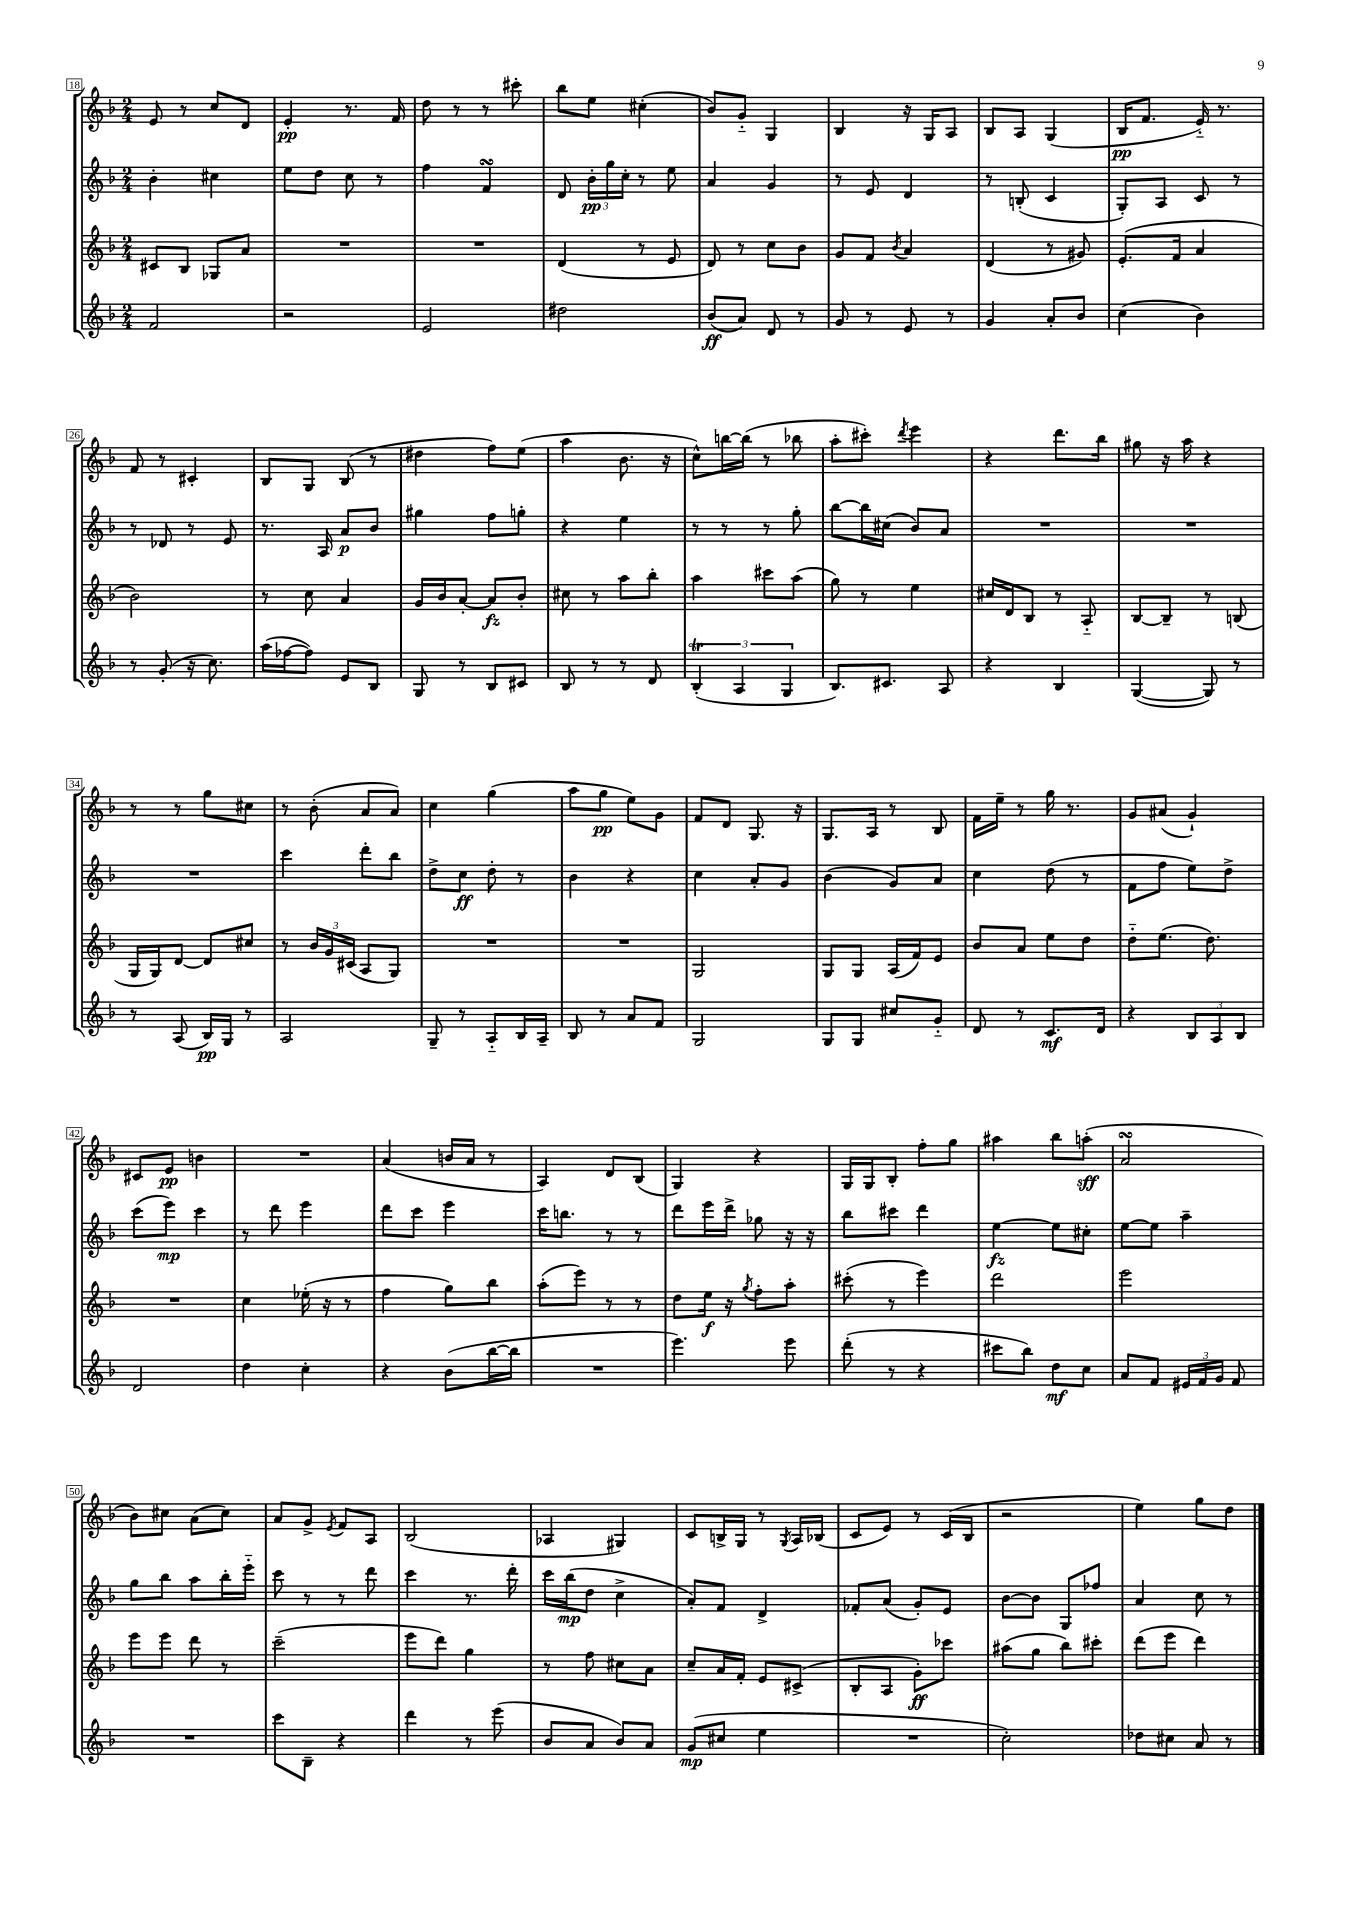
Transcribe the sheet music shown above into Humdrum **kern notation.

**kern	**dynam	**kern	**dynam	**kern	**dynam	**kern	**dynam
*part4	*part4	*part3	*part3	*part2	*part2	*part1	*part1
*staff4	*staff4	*staff3	*staff3	*staff2	*staff2	*staff1	*staff1
*clefG2	*	*clefG2	*	*clefG2	*	*clefG2	*
*k[b-]	*	*k[b-]	*	*k[b-]	*	*k[b-]	*
*M2/4	*	*M2/4	*	*M2/4	*	*M2/4	*
=18	=18	=18	=18	=18	=18	=18	=18
2f/	.	8c#X/L	.	4b-'\	.	8e/	.
.	.	8B-/J	.	.	.	8r	.
.	.	8G-X/L	.	4cc#X\	.	8cc/L	.
.	.	8a/J	.	.	.	8d/J	.
=19	=19	=19	=19	=19	=19	=19	=19
2r	.	2r	.	8ee\L	.	4e'/	pp
.	.	.	.	8dd\J	.	.	.
.	.	.	.	8cc\	.	8.r	.
.	.	.	.	8r	.	.	.
.	.	.	.	.	.	16f/	.
=20	=20	=20	=20	=20	=20	=20	=20
2e/	.	2r	.	4ff\	.	8dd\	.
.	.	.	.	.	.	8r	.
.	.	.	.	4fsSSs/	.	8r	.
.	.	.	.	.	.	8ccc#X'\	.
=21	=21	=21	=21	=21	=21	=21	=21
2dd#X\	.	(4d/	.	8d/	.	8bb-\L	.
.	.	.	.	24b-'\LL	pp	8ee\J	.
.	.	.	.	24gg\	.	.	.
.	.	.	.	24cc'\JJ	.	.	.
.	.	8r	.	8r	.	(4cc#X'\	.
.	.	8e/	.	8ee\	.	.	.
=22	=22	=22	=22	=22	=22	=22	=22
(8b-/L	ff	8d/)	.	4a/	.	8b-/L)	.
8a/J)	.	8r	.	.	.	8g/J	.
8d/	.	8cc\L	.	4g/	.	4G/	.
8r	.	8b-\J	.	.	.	.	.
=23	=23	=23	=23	=23	=23	=23	=23
8g/	.	8g/L	.	8r	.	4B-/	.
8r	.	8f/J	.	8e/	.	.	.
.	.	8qb-/	.	.	.	.	.
8e/	.	4a/	.	4d/	.	16r	.
.	.	.	.	.	.	16G/KL	.
8r	.	.	.	.	.	8A/J	.
=24	=24	=24	=24	=24	=24	=24	=24
4g/	.	(4d/	.	8r	.	8B-/L	.
.	.	.	.	(8Bn'/	.	8A/J	.
8a'/L	.	8r	.	4c/	.	(4G/	.
8b-/J	.	8g#X/)	.	.	.	.	.
=25	=25	=25	=25	=25	=25	=25	=25
(4cc\	.	(8.e'/L	.	8G'/L)	.	16B-/KL	pp
.	.	.	.	.	.	8.f/J	.
.	.	.	.	8A/J	.	.	.
.	.	16f/Jk	.	.	.	.	.
4b-\)	.	4a/	.	8c/	.	16e/)	.
.	.	.	.	.	.	8.r	.
.	.	.	.	8r	.	.	.
!!LO:LB:g=z
=26	=26	=26	=26	=26	=26	=26	=26
8r	.	2b-\)	.	8r	.	8f/	.
(8g'/	.	.	.	8d-X/	.	8r	.
16r	.	.	.	8r	.	4c#X'/	.
8.cc\)	.	.	.	.	.	.	.
.	.	.	.	8e/	.	.	.
=27	=27	=27	=27	=27	=27	=27	=27
(16aa\LL	.	8r	.	8.r	.	8B-/L	.
[16ff-X\J	.	.	.	.	.	.	.
8ff-\J])	.	8cc\	.	.	.	8G/J	.
.	.	.	.	16A/	.	.	.
8e/L	.	4a/	.	8a/L	p	(8B-/	.
8B-/J	.	.	.	8b-/J	.	8r	.
=28	=28	=28	=28	=28	=28	=28	=28
8G/	.	16g/LL	.	4gg#X\	.	4dd#X\	.
.	.	16b-/J	.	.	.	.	.
8r	.	[8a'/J	.	.	.	.	.
8B-/L	.	8a/L]	fz	8ff\L	.	8ff\L)	.
8c#X/J	.	8b-'/J	.	8ggn'\J	.	(8ee\J	.
=29	=29	=29	=29	=29	=29	=29	=29
8B-/	.	8cc#X\	.	4r	.	4aa\	.
8r	.	8r	.	.	.	.	.
8r	.	8aa\L	.	4ee\	.	8.b-\	.
8d/	.	8bb-'\J	.	.	.	.	.
.	.	.	.	.	.	16r	.
=30	=30	=30	=30	=30	=30	=30	=30
(6B-T'/	.	4aa\	.	8r	.	8cc^^\L)	.
.	.	.	.	8r	.	[16bbn\L	.
6A/	.	.	.	.	.	.	.
.	.	.	.	.	.	(16bb\JJ]	.
.	.	8ccc#X\L	.	8r	.	8r	.
6G/	.	.	.	.	.	.	.
.	.	(8aa\J	.	8gg'\	.	8bb-X\	.
=31	=31	=31	=31	=31	=31	=31	=31
8.B-/L)	.	8gg\)	.	[8bb-\L	.	8aa'\L	.
.	.	8r	.	16bb-\L]	.	8ccc#X'\J)	.
8.c#X/J	.	.	.	(16cc#X\JJ	.	.	.
.	.	.	.	.	.	8qddd/	.
.	.	4ee\	.	8b-/L)	.	4eee\	.
8A/	.	.	.	8a/J	.	.	.
=32	=32	=32	=32	=32	=32	=32	=32
4r	.	16cc#X/LL	.	2r	.	4r	.
.	.	16d/J	.	.	.	.	.
.	.	8B-/J	.	.	.	.	.
4B-/	.	8r	.	.	.	8.ddd\L	.
.	.	8A/	.	.	.	.	.
.	.	.	.	.	.	16bb-\Jk	.
=33	=33	=33	=33	=33	=33	=33	=33
([4G/	.	[8B-/L	.	2r	.	8gg#X\	.
.	.	8B-~/J]	.	.	.	16r	.
.	.	.	.	.	.	16aa\	.
8G/])	.	8r	.	.	.	4r	.
8r	.	(8Bn/	.	.	.	.	.
!!LO:LB:g=z
=34	=34	=34	=34	=34	=34	=34	=34
8r	.	16G/LL	.	2r	.	8r	.
.	.	16G/J)	.	.	.	.	.
(8A/	.	[8d/J	.	.	.	8r	.
16B-/LL)	pp	8d/L]	.	.	.	8gg\L	.
16G/JJ	.	.	.	.	.	.	.
8r	.	8cc#X/J	.	.	.	8cc#X\J	.
=35	=35	=35	=35	=35	=35	=35	=35
2A/	.	8r	.	4ccc\	.	8r	.
.	.	24b-/LL	.	.	.	(8b-'\	.
.	.	24g/	.	.	.	.	.
.	.	(24c#X/JJ	.	.	.	.	.
.	.	8A/L	.	8ddd'\L	.	8a/L	.
.	.	8G/J)	.	8bb-\J	.	8a/J)	.
=36	=36	=36	=36	=36	=36	=36	=36
8G~/	.	2r	.	8dd^\L	.	4cc\	.
8r	.	.	.	8cc\J	ff	.	.
8A/L	.	.	.	8dd'\	.	(4gg\	.
16B-/L	.	.	.	8r	.	.	.
16A~/JJ	.	.	.	.	.	.	.
=37	=37	=37	=37	=37	=37	=37	=37
8B-/	.	2r	.	4b-\	.	8aa\L	.
8r	.	.	.	.	.	8gg\J	pp
8a/L	.	.	.	4r	.	8ee\L)	.
8f/J	.	.	.	.	.	8g\J	.
=38	=38	=38	=38	=38	=38	=38	=38
2G/	.	2G/	.	4cc\	.	8f/L	.
.	.	.	.	.	.	8d/J	.
.	.	.	.	8a'/L	.	8.G/	.
.	.	.	.	8g/J	.	.	.
.	.	.	.	.	.	16r	.
=39	=39	=39	=39	=39	=39	=39	=39
8G/L	.	8G/L	.	(4b-\	.	8.G/L	.
8G/J	.	8G/J	.	.	.	.	.
.	.	.	.	.	.	16A/Jk	.
8cc#X/L	.	(16A/LL	.	8g/L)	.	8r	.
.	.	16f/J)	.	.	.	.	.
8g/J	.	8e/J	.	8a/J	.	8B-/	.
=40	=40	=40	=40	=40	=40	=40	=40
8d/	.	8b-/L	.	4cc\	.	16f\LL	.
.	.	.	.	.	.	16ee~\JJ	.
8r	.	8a/J	.	.	.	8r	.
8.c/L	mf	8ee\L	.	(8dd\	.	16gg\	.
.	.	.	.	.	.	8.r	.
.	.	8dd\J	.	8r	.	.	.
16d/Jk	.	.	.	.	.	.	.
=41	=41	=41	=41	=41	=41	=41	=41
4r	.	8dd\L	.	8f\L	.	8g/L	.
.	.	(8.ee\J	.	8ff\J	.	(8a#X/J	.
12B-/L	.	.	.	8ee\L)	.	4g`/)	.
.	.	8.dd\)	.	.	.	.	.
12A/	.	.	.	.	.	.	.
.	.	.	.	8dd^\J	.	.	.
12B-/J	.	.	.	.	.	.	.
!!LO:LB:g=z
=42	=42	=42	=42	=42	=42	=42	=42
2d/	.	2r	.	(8ccc\L	.	8c#X/L	.
.	.	.	.	8eee\J)	mp	8e/J	pp
.	.	.	.	4ccc\	.	4bn\	.
=43	=43	=43	=43	=43	=43	=43	=43
4dd\	.	4cc\	.	8r	.	2r	.
.	.	.	.	8ddd\	.	.	.
4cc'\	.	(16ee-X'\	.	4eee\	.	.	.
.	.	16r	.	.	.	.	.
.	.	8r	.	.	.	.	.
=44	=44	=44	=44	=44	=44	=44	=44
4r	.	4ff\	.	8ddd\L	.	(4a/	.
.	.	.	.	8ccc\J	.	.	.
(8b-\L	.	8gg\L)	.	4eee\	.	16bn/LL	.
.	.	.	.	.	.	16a/JJ	.
[16bb-\L	.	8bb-\J	.	.	.	8r	.
16bb-\JJ]	.	.	.	.	.	.	.
=45	=45	=45	=45	=45	=45	=45	=45
2r	.	(8aa'\L	.	16ccc\KL	.	4A/)	.
.	.	.	.	8.bbn\J	.	.	.
.	.	8eee\J)	.	.	.	.	.
.	.	8r	.	8r	.	8d/L	.
.	.	8r	.	8r	.	(8B-/J	.
=46	=46	=46	=46	=46	=46	=46	=46
4.eee\)	.	8dd\L	.	8ddd\L	.	4G/)	.
.	.	16ee\Jk	f	16eee\L	.	.	.
.	.	16r	.	16ddd^\JJ	.	.	.
.	.	8qgg/	.	.	.	.	.
.	.	8ff'\L	.	8gg-X\	.	4r	.
8eee\	.	8aa'\J	.	16r	.	.	.
.	.	.	.	16r	.	.	.
=47	=47	=47	=47	=47	=47	=47	=47
(8ddd'\	.	(8ccc#X'\	.	8bb-\L	.	16G/LL	.
.	.	.	.	.	.	16G/J	.
8r	.	8r	.	8ccc#X\J	.	8B-'/J	.
4r	.	4eee\)	.	4ddd\	.	8ff'\L	.
.	.	.	.	.	.	8gg\J	.
=48	=48	=48	=48	=48	=48	=48	=48
8ccc#X\L	.	2ddd\	.	[4ee\	fz	4aa#X\	.
8bb-\J)	.	.	.	.	.	.	.
8dd\L	mf	.	.	8ee\L]	.	8bb-\L	.
8cc\J	.	.	.	8cc#X'\J	.	(8aan'\J	sff
=49	=49	=49	=49	=49	=49	=49	=49
8a/L	.	2eee\	.	[8ee\L	.	2asSsS/	.
8f/J	.	.	.	8ee\J]	.	.	.
24e#X/LL	.	.	.	4aa~\	.	.	.
24f/	.	.	.	.	.	.	.
24g/JJ	.	.	.	.	.	.	.
8f/	.	.	.	.	.	.	.
!!LO:LB:g=z
=50	=50	=50	=50	=50	=50	=50	=50
2r	.	8eee\L	.	8gg\L	.	8b-\L)	.
.	.	8eee\J	.	8bb-\J	.	8cc#X\J	.
.	.	8ddd\	.	8aa\L	.	(8a\L	.
.	.	8r	.	16bb-'\L	.	8cc#\J)	.
.	.	.	.	16eee\JJ	.	.	.
=51	=51	=51	=51	=51	=51	=51	=51
8ccc\L	.	(2ccc~\	.	8ccc\	.	8a/L	.
8B-~\J	.	.	.	8r	.	8g^/J	.
.	.	.	.	.	.	8qe/	.
4r	.	.	.	8r	.	8f/L	.
.	.	.	.	8ddd\	.	8A/J	.
=52	=52	=52	=52	=52	=52	=52	=52
4ddd\	.	8eee\L	.	4ccc\	.	(2B-/	.
.	.	8ddd\J)	.	.	.	.	.
8r	.	4gg\	.	8.r	.	.	.
(8eee\	.	.	.	.	.	.	.
.	.	.	.	16ddd'\	.	.	.
=53	=53	=53	=53	=53	=53	=53	=53
8b-/L	.	8r	.	16ccc\LL	.	4A-X/	.
.	.	.	.	(16bb-\J	mp	.	.
8a/J	.	8ff\	.	8dd\J	.	.	.
8b-/L)	.	8cc#X\L	.	4cc^\	.	4G#X/)	.
8a/J	.	8a\J	.	.	.	.	.
=54	=54	=54	=54	=54	=54	=54	=54
(8g/L	mp	8cc~/L	.	8a'/L)	.	8c/L	.
8cc#X/J	.	16a/L	.	8f/J	.	16Bn^/L	.
.	.	16f'/JJ	.	.	.	16G/JJ	.
4ee\	.	8e/L	.	4d^/	.	8r	.
.	.	.	.	.	.	8qG/	.
.	.	(8c#X^/J	.	.	.	16A/LL	.
.	.	.	.	.	.	(16B-X/JJ	.
=55	=55	=55	=55	=55	=55	=55	=55
2r	.	8B-'/L	.	8f-X'/L	.	8c/L	.
.	.	8A/J	.	(8a/J	.	8e/J)	.
.	.	8g'\L)	ff	8g'/L)	.	8r	.
.	.	8ccc-X\J	.	8e/J	.	(16c/LL	.
.	.	.	.	.	.	16B-/JJ	.
=56	=56	=56	=56	=56	=56	=56	=56
2cc'\)	.	(8aa#X\L	.	[8b-\L	.	2r	.
.	.	8gg\J	.	8b-\J]	.	.	.
.	.	8bb-\L)	.	8G/L	.	.	.
.	.	8ccc#X'\J	.	8ff-X/J	.	.	.
=57	=57	=57	=57	=57	=57	=57	=57
8dd-X\L	.	(8ddd\L	.	4a/	.	4ee\)	.
8cc#X\J	.	8eee\J	.	.	.	.	.
8a/	.	4ddd\)	.	8cc\	.	8gg\L	.
8r	.	.	.	8r	.	8dd\J	.
==	==	==	==	==	==	==	==
*-	*-	*-	*-	*-	*-	*-	*-
